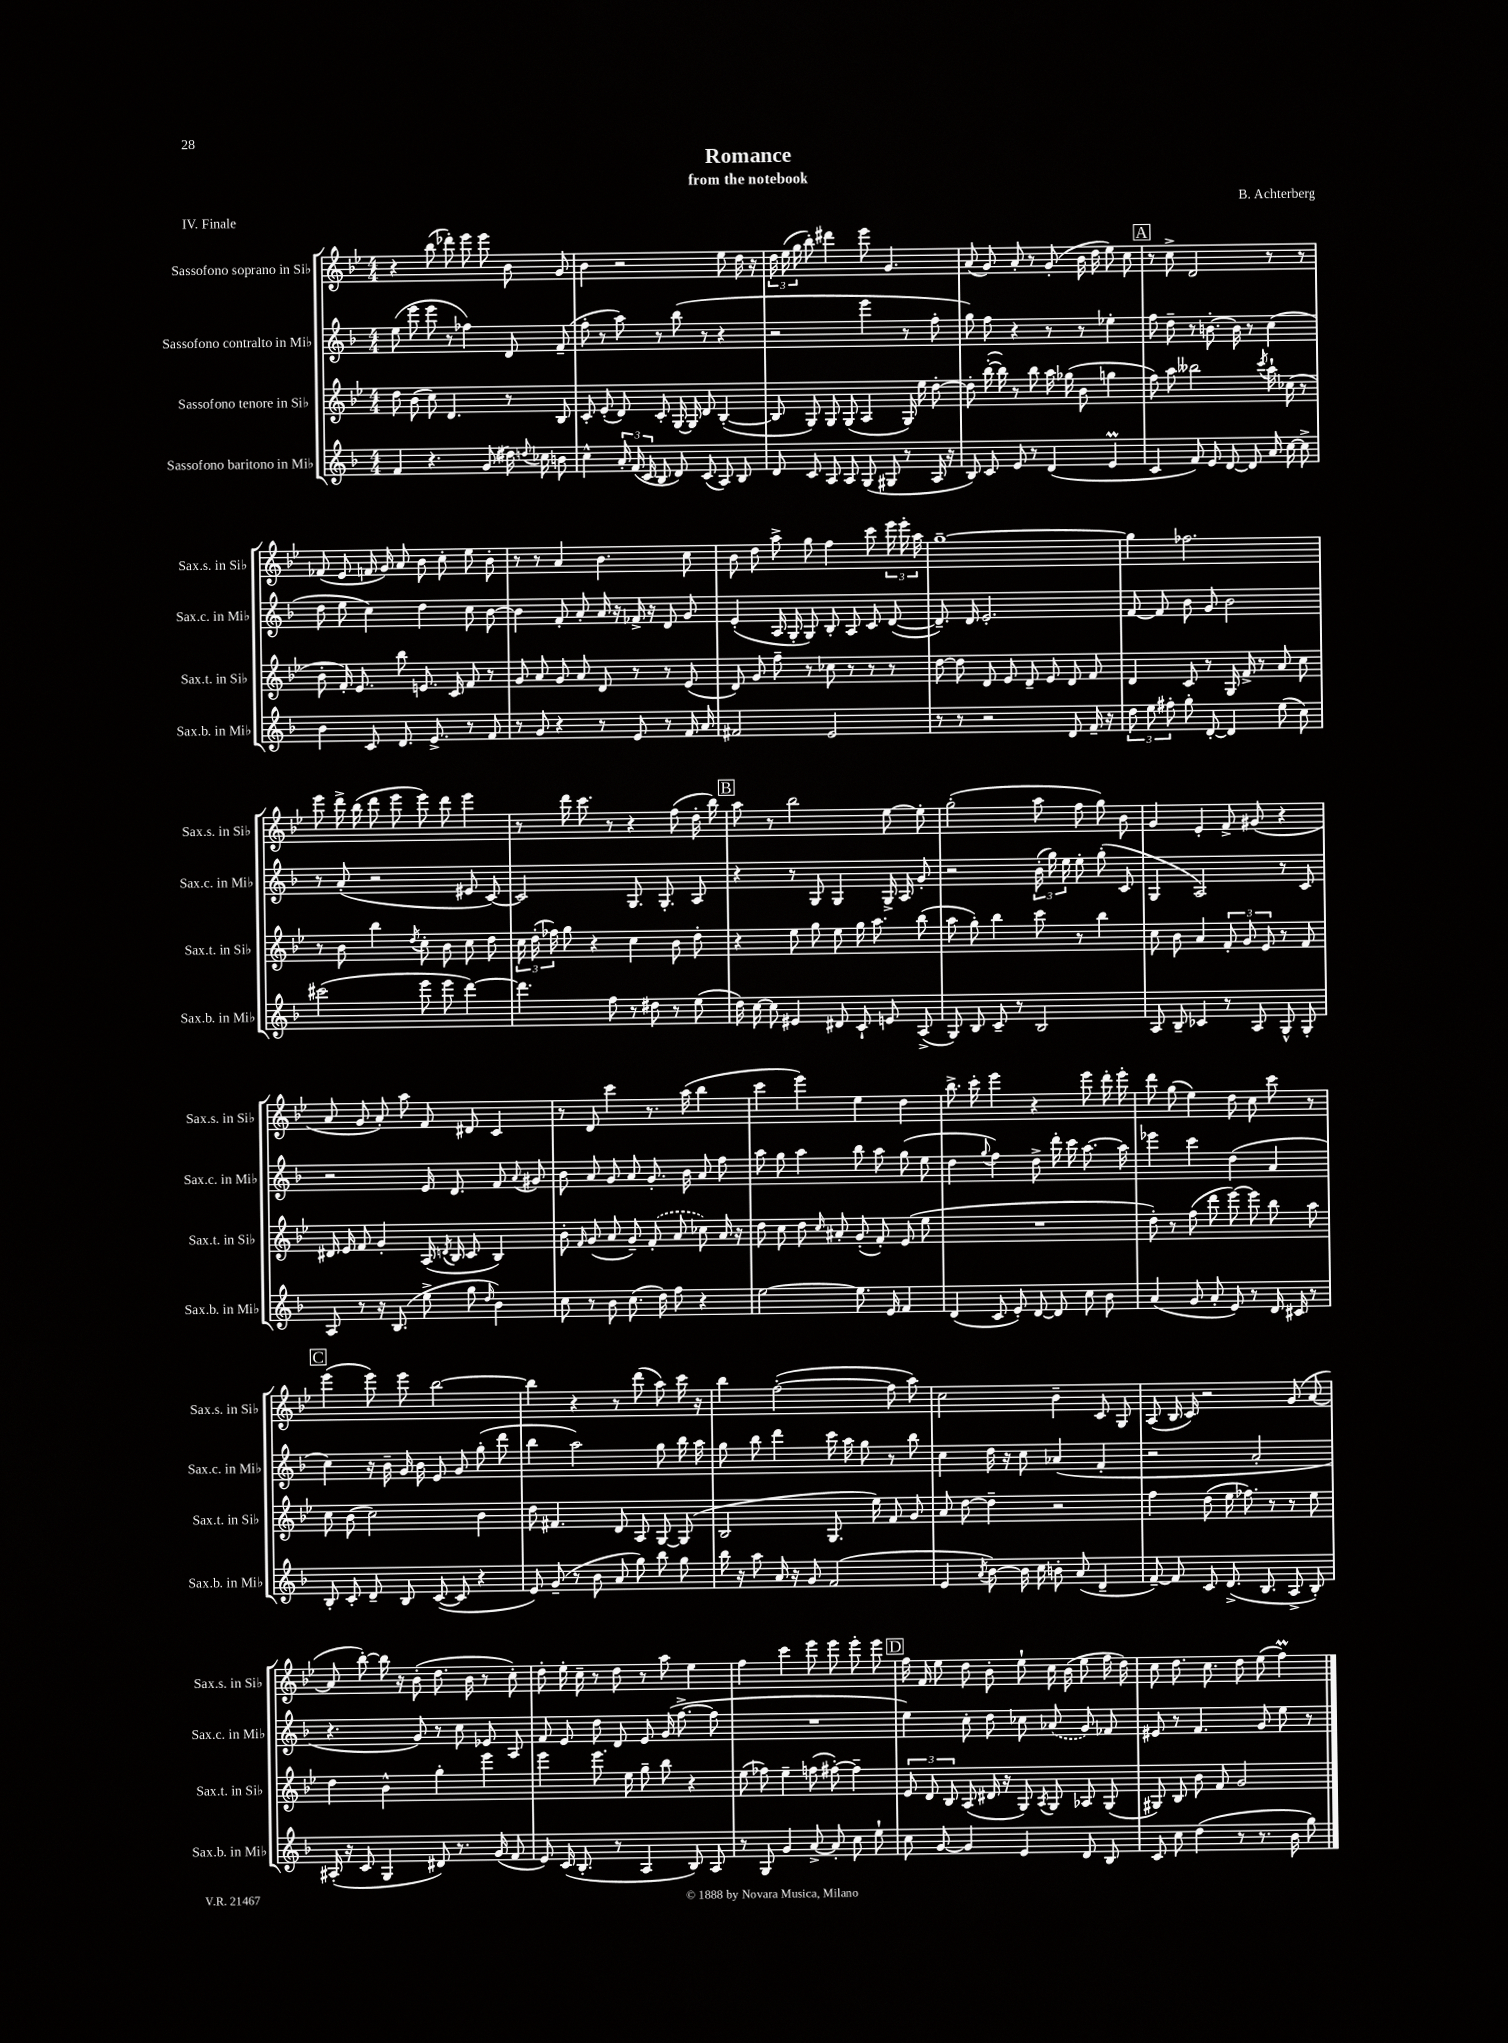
\header { title = "Romance" composer = "B. Achterberg" subtitle = "from the notebook" piece = "IV. Finale" }
<<
\new StaffGroup <<
\new Staff = "s0" \with { instrumentName = "Sassofono soprano in Sib" shortInstrumentName = "Sax.s. in Sib" } {
    \clef treble \key bes \major \numericTimeSignature \time 4/4
    \autoBeamOff r4 bes''8( des'''8-.) ees'''8 ees'''8 bes'8 g'8 |
    bes'4 r2 ees''8 d''16 r16 |
    \tuplet 3/2 { d''16 ees''16( g''16 } bes''8-.) dis'''4 ees'''8 g'4. |
    a'8( g'8) a'8-. r8 g'8-.( bes'16 d''16 ees''8) c''8 |
    \mark \markup { \box "A" } r8 c''8-> d'2 r8 r8 |
    fes'8( ees'8 f'16 g'16) a'8 bes'8 c''8-. ees''8 bes'8-. |
    r8 r8 a'4 bes'4. c''8 |
    bes'8 d''8 a''8-> g''8 f''4 c'''8 \tuplet 3/2 { ees'''16 ees'''16-. a''16 } |
    g''1~-- |
    g''4 fes''2. |
    ees'''8 d'''16-> bes''16( d'''8 ees'''8 ees'''8) d'''8 ees'''4 |
    r8 d'''16 c'''8. r8 r4 f''8( d''16-. bes''16) |
    \mark \markup { \box "B" } a''8 r8 bes''2 ees''8~ ees''8-. |
    g''2-.( a''8 f''8 g''8) bes'8 |
    g'4 ees'4-. f'8-> gis'8( r4 |
    a'8 g'8 a'8-.) a''8 f'8 dis'8 c'4 |
    r8 d'8 c'''4 r8. a''16( bes''4 |
    c'''4 ees'''4) ees''4 d''4 |
    bes''8.-> c'''16-. ees'''4 r4 ees'''8 d'''16-. ees'''16-. |
    d'''8 g''8( ees''4) d''8 c''8 c'''8 r8 |
    \mark \markup { \box "C" } ees'''4( ees'''8) ees'''8 bes''2~ |
    bes''4 r4 r8 d'''8( a''8) c'''16 r16 |
    bes''4 f''2~-.( f''8 a''8) |
    c''2 bes'4-- c'8 g8 |
    a8( bes16 c'16) r2 g'8( a'8~ |
    a'8 bes''8~-.) bes''16 r16 bes'8-.( d''8. bes'16 r8 c''8-.) |
    d''8-. ees''16-. c''16-- r8 d''8 r8 a''8 ees''4 |
    f''4 c'''4 ees'''8 ees'''8 ees'''8-. ees'''8 |
    \mark \markup { \box "D" } f''16 f'16 ees''8 d''8 bes'8-. ees''8-! c''16 bes'16( ees''8 f''16 d''16) |
    c''8 d''8. c''8. d''8 ees''8( f''4\prall) \bar "|." |
}
\new Staff = "s1" \with { instrumentName = "Sassofono contralto in Mib" shortInstrumentName = "Sax.c. in Mib" } {
    \clef treble \key f \major \numericTimeSignature \time 4/4
    \autoBeamOff e''8( e'''8 e'''8 r8 fes''4) d'8 f'8--( |
    f''8-. r8 a''8) r8 bes''8( r8 r4 |
    r2 e'''4 r8 f''8-. |
    g''8) f''8 r4 r8 r8 ees''4-. |
    \mark \markup { \box "A" } f''8 d''8-- r8 b'8.~-. b'16 r8 c''4( |
    d''8 e''8 c''4) d''4 c''8 bes'8~ |
    bes'4 f'8-. a'8-. a'16 r16 fes'16-> r16 d'8 g'8 |
    e'4-.( a16 g16-. g8) bes8-. a8 c'8 d'8~( |
    d'8.--) d'16 e'2.-. |
    f'8~ f'8 bes'8 g'8 bes'2 |
    r8 a'8-.( r2 eis'8 c'8~) |
    c'2 g8. g8.-. a8 |
    \mark \markup { \box "B" } r4 r8 g8 g4 g16-> a16 g'8-. |
    r2 \tuplet 3/2 { bes'16-.( g''16) e''16 } e''8-. g''8-.( c'8 |
    g4 a2) r8 c'8 |
    r2 e'16 d'8. f'8 \appoggiatura { a'8 } gis'8 |
    bes'8 a'8 g'8 a'8 g'8.-. bes'16 a'8 f''8 |
    a''8 g''8 a''4 bes''8 a''8 g''8( e''8 |
    d''4 \appoggiatura { g''8 } f''4) d''8-> d'''16-. c'''16 a''8.~ a''16 |
    ees'''4 c'''4 d''4( a'4 |
    \mark \markup { \box "C" } c''4) r16 bes'16-- g'16 bes'16 e'8 g'8 g''8-.( d'''8 |
    bes''4 a''2) g''8 bes''16 a''16 |
    g''8 bes''8 d'''4 c'''16 a''16 g''8 r8 bes''8 |
    c''4 d''16 r16 c''8 aes'4( f'4-. |
    r2 a'2-. |
    r4. g'8) r8 c''8 ees'8 a8 |
    f'8 e'8 d''8 d'8 e'8 g'16( f''8.~-> f''8 |
    R1 |
    \mark \markup { \box "D" } e''4) c''8-. d''8 ces''8 \once \slurDashed aes'8( g'8) fes'8 |
    eis'8 r8 f'4. g'8 e''8 r8 \bar "|." |
}
\new Staff = "s2" \with { instrumentName = "Sassofono tenore in Sib" shortInstrumentName = "Sax.t. in Sib" } {
    \clef treble \key bes \major \numericTimeSignature \time 4/4
    \autoBeamOff d''8 bes'8( c''8) d'4. r8 bes8 |
    c'8-. ees'8-.( d'8) c'8-. g16~ g16 d'8 bes4~-.( |
    bes8 g8) g8 g8( a4 g16) ees''16 d''8~-. |
    d''8-. bes''16~-.( bes''16) r8 bes''8 a''16 ges''16( bes'8 g''4 |
    \mark \markup { \box "A" } f''8) a''8 beses''2 \acciaccatura { c'''8 } a''16-! ces''16( r8 |
    bes'8-. f'16-.) ees'8. bes''8 e'8. c'16 f'8 r8 |
    g'8 a'8 g'8 a'8 d'8 r8 r8 ees'8( |
    d'8) g'8 f''8-- r8 ces''8 r8 r8 r8 |
    d''8~ d''8 d'8 ees'8 d'8-- ees'8 d'8 f'8 |
    d'4 c'8 r8 g16 f'16-> r8 a'8 c''8 |
    r8 bes'8 bes''4 \acciaccatura { d''8 } c''8-. bes'8 c''8 d''8 |
    \tuplet 3/2 { c''16 d''16-.( fes''16) } g''8 r4 c''4 bes'8 d''8-. |
    \mark \markup { \box "B" } r4 ees''8 g''8 ees''8 g''16 a''8. bes''8( |
    a''8 g''8-.) bes''4 c'''8 r8 bes''4 |
    c''8 bes'8 a'4 \tuplet 3/2 { f'8-. g'8 ees'8 } r8 f'8 |
    dis'16 ees'16 f'8 g'4-. a16( \acciaccatura { d'8 } bes16 c'8 bes4) |
    bes'8-. \grace { f'16 } g'8( a'8 g'8--) \once \slurDashed f'8-.( a'8 ces''8) a'16 r16 |
    d''8 c''8 d''8 \grace { c''16 } ais'8-. g'8-.( f'8-.) ees'8( ees''8 |
    R1 |
    d''8-.) r8 f''8( d'''8 ees'''8~) ees'''8 bes''8 a''8 |
    \mark \markup { \box "C" } c''8 bes'8( c''2) bes'4 |
    d''8 fis'4. d'8 a8 g8~ g8( |
    bes2 g8. ees''16) f'8 g'8 |
    a'8 d''8~ d''4-- r2 |
    f''4 d''8( ees''16 fes''8.) r8 r8 ees''8 |
    d''4 bes'4-^ g''4-. ees'''4 |
    ees'''4 ees'''8. ees''16 g''8-- bes''8 r4 |
    ees''8( fes''8) ees''4-- f''8( fis''8~-.) fis''4-- |
    \mark \markup { \box "D" } \tuplet 3/2 { ees'8 d'8 bes8 } a8( dis'16 r16 g8) \acciaccatura { a8 } g8 aes8 g8( |
    gis8) bes8 bes'8 f'8 g'2 \bar "|." |
}
\new Staff = "s3" \with { instrumentName = "Sassofono baritono in Mib" shortInstrumentName = "Sax.b. in Mib" } {
    \clef treble \key f \major \numericTimeSignature \time 4/4
    \autoBeamOff f'4 r4. g'8( dis''16) \appoggiatura { d''8 } ces''16 b'8 |
    c''4-^ \tuplet 3/2 { a'16-. f'16( c'16 } bes8 d'8) c'8( a8) bes8 |
    d'8 c'8 a8 a8 g8( gis8 r8 a16 r16 |
    bes8) c'8 e'8 r8 d'4( e'4\prall |
    \mark \markup { \box "A" } c'4 f'8) e'8 d'8~ d'8 a'16 c''16~ c''8-> |
    bes'4 c'8 d'8. e'8.-> r8 f'8 |
    r8 g'8 r4 r8 e'8 r8 f'16 a'16 |
    fis'2 e'2 |
    r8 r8 r2 d'8 f'16-- r16 |
    \tuplet 3/2 { d''8 e''8 fis''8-. } g''8-. d'8~-. d'4 e''8( c''8) |
    cis'''2( e'''8 e'''8 d'''4~) |
    d'''4. f''8 r8 dis''8 r8 e''8( |
    \mark \markup { \box "B" } d''16) c''16~ c''8 eis'4 dis'8 c'8-! e'8 a8->( |
    g8) bes8 c'8-- r8 bes2 |
    a8 bes8-- ces'4 r8 a8 g8-^ g8-. |
    a8 r8 r16 bes8.( e''8-> g''8 \grace { d''16 } bes'4) |
    c''8 r8 bes'8 c''8.( d''16) f''8 r4 |
    e''2~ e''8. e'16 f'4 |
    d'4( c'8 e'8-.) d'8~ d'8 c''8 bes'8 |
    a'4( g'8 a'8-. e'8) r8 d'16 cis'16 r8 |
    \mark \markup { \box "C" } bes8-. c'8-. d'8-- bes8 c'8~( c'8 r4 |
    e'8) g'8--( r8 bes'8 a'8 g''8) bes''8 g''8 |
    bes''16 r16 a''8 a'16 r16 g'8 f'2( |
    e'4 \acciaccatura { a'8 } bes'8~) bes'16 c''16 b'8-. a'8( d'4-- |
    f'8~--) f'8 c'8 d'8.->( bes8. a8-> bes8-.) |
    ais16-.( r16 c'8 g4 dis'8) r8. g'16( f'8 |
    e'8) c'16( bes8.-. r8 a4 bes8) a8 |
    r8 g8 g'4 a'8~-> a'8-. c''8 e''8-! |
    \mark \markup { \box "D" } c''8 g'8~ g'4 e'4 d'8 bes8 |
    c'8 c''8 d''4( r8 r8. bes'16 g''8) \bar "|." |
}
>>
>>
\layout { \context { \Score \remove "Bar_number_engraver" } }
